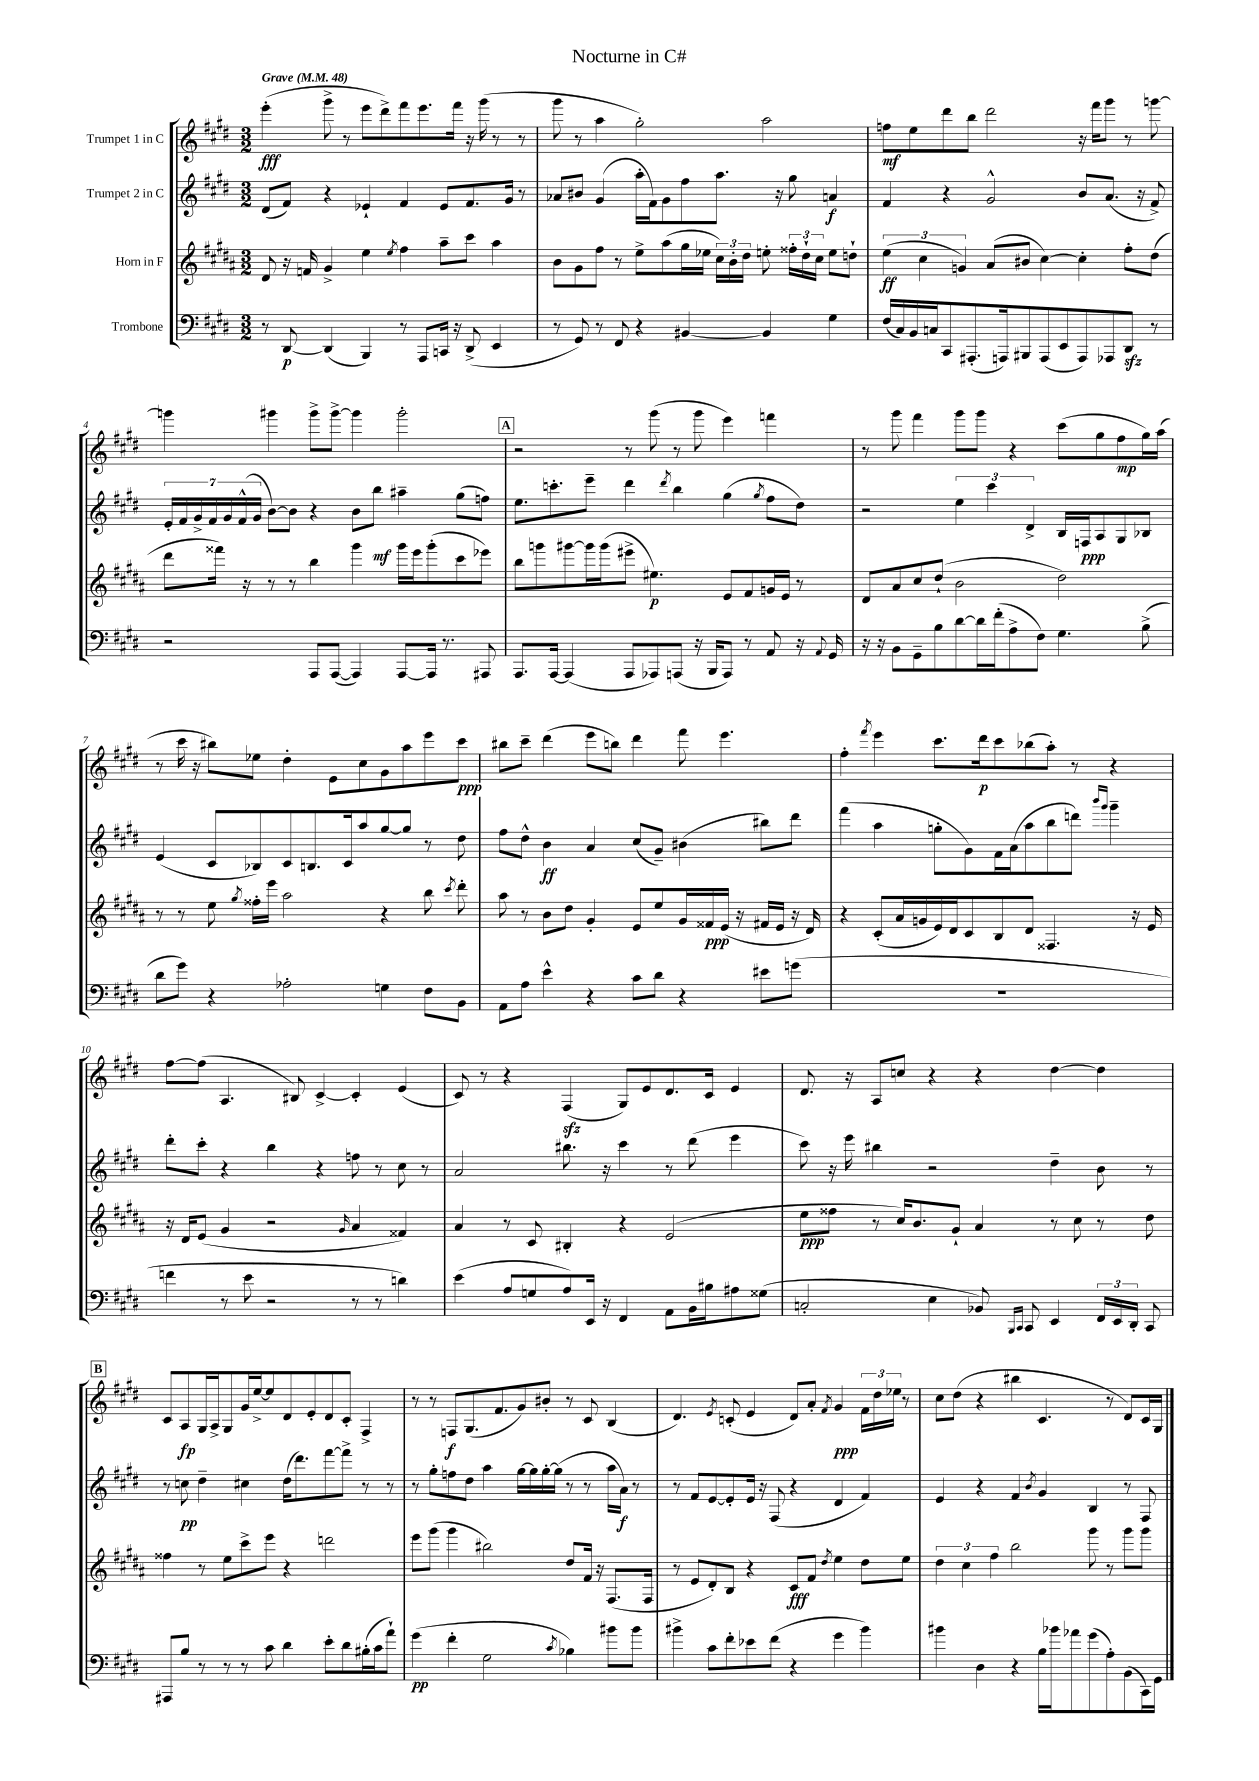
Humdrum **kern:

**kern	**dynam	**kern	**dynam	**kern	**dynam	**kern	**dynam
*part4	*part4	*part3	*part3	*part2	*part2	*part1	*part1
*staff4	*staff4	*staff3	*staff3	*staff2	*staff2	*staff1	*staff1
*I"Trombone	*	*I"Horn in F	*	*I"Trumpet 2 in C	*	*I"Trumpet 1 in C	*
*clefF4	*	*clefG2	*	*clefG2	*	*clefG2	*
*k[f#c#g#d#]	*	*k[f#c#g#d#a#]	*	*k[f#c#g#d#]	*	*k[f#c#g#d#]	*
*M3/2	*	*M3/2	*	*M3/2	*	*M3/2	*
*MM48	*	*MM48	*	*MM48	*	*MM48	*
=1	=1	=1	=1	=1	=1	=1	=1
!	!	!	!	!	!	!LO:TX:a:B:t=Grave	!
8r	.	8d#/	.	(8d#/L	.	(4eee'\	fff
[8DD#/	p	16r	.	8f#/J)	.	.	.
.	.	16fn/	.	.	.	.	.
(4DD#/]	.	4g#^/	.	4r	.	8ggg#^\	.
.	.	.	.	.	.	8r	.
4BBB/)	.	4ee\	.	4e-X`/	.	8eee\L	.
.	.	.	.	.	.	8ddd#^\)	.
.	.	8qee/	.	.	.	.	.
8r	.	4ff#\	.	4f#/	.	8fff#\	.
8AAA/L	.	.	.	.	.	8.eee\	.
16CCn/Jk	.	8aa#~\L	.	8e-/L	.	.	.
16r	.	.	.	.	.	16fff#\Jk	.
(8DD#^/	.	8ccc#\J	.	8.f#/	.	16r	.
.	.	.	.	.	.	(16ggg#\	.
4EE/	.	4aa#\	.	.	.	8r	.
.	.	.	.	16g#/Jk	.	.	.
.	.	.	.	8r	.	8r	.
=2	=2	=2	=2	=2	=2	=2	=2
8r	.	8b\L	.	8a-X/L	.	8ggg#\	.
8GG#/)	.	8g#\	.	8b#X/J	.	8r	.
8r	.	8ff#\J	.	(4g#/	.	4aa\	.
8FF#/	.	8r	.	.	.	.	.
4r	.	8ee^\L	.	16aa'\LL	.	2gg#'\)	.
.	.	.	.	16f#\J)	.	.	.
.	.	(8aa#\	.	8g#\	.	.	.
[4BB#X/	.	16gg#\L	.	8ff#\	.	.	.
.	.	16ee-X\JJ	.	.	.	.	.
.	.	24cc#\LL)	.	8.aa\J	.	.	.
.	.	24b'\	.	.	.	.	.
.	.	24dd#\JJ	.	.	.	.	.
4BB#/]	.	8een'\	.	.	.	2aa\	.
.	.	.	.	16r	.	.	.
.	.	24ff##X'\LL	.	8gg#\	.	.	.
.	.	24dd#`\	.	.	.	.	.
.	.	24cc#\JJ	.	.	.	.	.
4G#\	.	8ee\L	.	4an/	f	.	.
.	.	8ddn`\J	.	.	.	.	.
=3	=3	=3	=3	=3	=3	=3	=3
(16F#/LL	.	(6ee\	ff	4f#/	.	8ffn\L	mf
16C#/)	.	.	.	.	.	.	.
16BB/	.	.	.	.	.	8ee\	.
.	.	6cc#\	.	.	.	.	.
16Cn/J	.	.	.	.	.	.	.
8CC#/	.	.	.	4r	.	8ddd#\	.
.	.	6gn/)	.	.	.	.	.
(8.AAA#X'/	.	.	.	.	.	8bb\J	.
.	.	(8a#/L	.	2g#^^/	.	2ddd#\	.
16AAAn/k)	.	.	.	.	.	.	.
8BBB#X/	.	8b#X/J	.	.	.	.	.
(8AAA/	.	[4cc#\)	.	.	.	.	.
8EE/	.	.	.	.	.	.	.
8AAA/)	.	4cc#'\]	.	8b/L	.	16r	.
.	.	.	.	.	.	16fff#\KL	.
8AAA-X/	.	.	.	(8.a/J	.	8ggg#\J	.
8DD#zz/J	.	8ff#'\L	.	.	.	8r	.
.	.	.	.	16r	.	.	.
8r	.	(8dd#\J	.	8f#^/)	.	[8gggn\	.
!!LO:LB:g=z
=4	=4	=4	=4	=4	=4	=4	=4
2r	.	8ddd#\L	.	28e'/LL	.	4gggn\]	.
.	.	.	.	28f#/	.	.	.
.	.	.	.	28g#^/	.	.	.
.	.	.	.	28f#/	.	.	.
.	.	16fff##X\Jk)	.	.	.	.	.
.	.	.	.	28g#/	.	.	.
.	.	.	.	(28f#^^/	.	.	.
.	.	16r	.	.	.	.	.
.	.	.	.	28g#/JJ	.	.	.
.	.	8r	.	[8b\L)	.	4ggg#X\	.
.	.	8r	.	8b\J]	.	.	.
8AAA/L	.	4bb\	.	4r	.	8ggg#^\L	.
([8AAA/J	.	.	.	.	.	[8ggg#^\J	.
4AAA/])	.	4ggg#\	.	8b\L	.	4ggg#\]	.
.	.	.	.	8bb\J	mf	.	.
[8AAA/L	.	16ggg#\LL	.	4aa#X~\	.	2ggg#'\	.
.	.	16eee\J	.	.	.	.	.
16AAA/Jk]	.	(8ggg#'\	.	.	.	.	.
8.r	.	.	.	.	.	.	.
.	.	8ccc#\	.	(8gg#\L	.	.	.
8AAA#X/	.	8eee-X\J)	.	8ffn\J)	.	.	.
!!LO:REH:place=s1:t=A
=5	=5	=5	=5	=5	=5	=5	=5
8.AAA/L	.	8bb\L	.	8.ee\L	.	2r	.
.	.	8gggn\	.	.	.	.	.
[16AAA/Jk	.	.	.	8.cccn'\	.	.	.
(4AAA/]	.	[8ggg#X\	.	.	.	.	.
.	.	16ggg#\L]	.	8eee~\J	.	.	.
.	.	(16ggg#\J	.	.	.	.	.
8AAA/L	.	8eee#X^\J	.	4ddd#\	.	8r	.
8AAA-X/)	.	4.ee#X\)	p	.	.	(8ggg#\	.
.	.	.	.	8qddd#/	.	.	.
(8AAAn/J	.	.	.	4bb\	.	8r	.
16r	.	.	.	.	.	8ggg#\	.
16BBB/KL	.	.	.	.	.	.	.
8AAA/J)	.	8e/L	.	(4gg#\	.	4eee\)	.
8r	.	8f#/	.	.	.	.	.
.	.	.	.	8qgg#/	.	.	.
8AA/	.	16gn/L	.	8ff#\L	.	4fffn\	.
.	.	16e/JJ	.	.	.	.	.
16r	.	8r	.	8dd#\J)	.	.	.
8qqAA/	.	.	.	.	.	.	.
16GG#/	.	.	.	.	.	.	.
=6	=6	=6	=6	=6	=6	=6	=6
16r	.	8d#/L	.	2r	.	8r	.
16r	.	.	.	.	.	.	.
8BB\L	.	8a#/	.	.	.	8ggg#\	.
8GG#~\	.	8cc#/	.	.	.	4fff#\	.
8B\	.	(8dd#`/J	.	.	.	.	.
[8d#\	.	2b\	.	6ee\	.	8ggg#\L	.
16d#\L]	.	.	.	.	.	8ggg#\J	.
.	.	.	.	6ccc#\	.	.	.
(16f#'\J	.	.	.	.	.	.	.
8A^\	.	.	.	.	.	4r	.
.	.	.	.	6d#^/	.	.	.
8F#\J)	.	.	.	.	.	.	.
4.G#\	.	2dd#\)	.	16B/LL	.	(8ccc#\L	.
.	.	.	.	16Fn/J	ppp	.	.
.	.	.	.	8A/	.	8gg#\	.
.	.	.	.	8G#/	.	8ff#\	mp
(8B^\	.	.	.	8B-X/J	.	16gg#\L)	.
.	.	.	.	.	.	(16aa\JJ	.
!!LO:LB:g=z
=7	=7	=7	=7	=7	=7	=7	=7
8d#\L	.	8r	.	(4e/	.	8r	.
8g#\J)	.	8r	.	.	.	16ccc#\	.
.	.	.	.	.	.	16r	.
4r	.	8ee\	.	8c#/L	.	8bb#X\L)	.
.	.	8qgg#/	.	.	.	.	.
.	.	16ff##X'\LL	.	8B-X/)	.	8ee-X\J	.
.	.	16eee\JJ	.	.	.	.	.
2A-X'\	.	2aa#\	.	8c#/	.	4dd#'\	.
.	.	.	.	8.Bn/	.	.	.
.	.	.	.	.	.	8e\L	.
.	.	.	.	16c#/k	.	.	.
.	.	.	.	8aa/	.	8cc#\	.
4Gn\	.	4r	.	[8gg#/	.	8g#\	.
.	.	.	.	8gg#/J]	.	8aa\	.
8F#\L	.	8bb\	.	8r	.	8eee\	.
.	.	8qccc#/	.	.	.	.	.
8BB\J	.	8ddd#'\	.	8dd#\	.	8ccc#\J	ppp
=8	=8	=8	=8	=8	=8	=8	=8
8AA\L	.	8aa#\	.	8ff#\L	.	8bb#X\L	.
8A\J	.	8r	.	8dd#^^\J	.	8ccc#~\J	.
4e^^\	.	8b\L	.	4b\	ff	(4ddd#\	.
.	.	8dd#\J	.	.	.	.	.
4r	.	4g#'/	.	4a/	.	8eee\L	.
.	.	.	.	.	.	8bbn\J)	.
8c#\L	.	8e/L	.	(8cc#/L	.	4ddd#\	.
8d#\J	.	8ee/	.	8g#~/J)	.	.	.
4r	.	16g#/L	.	(4b#X\	.	8fff#\	.
.	.	16f##X/	ppp	.	.	.	.
.	.	(16e/JJ	.	.	.	4.eee\	.
.	.	16r	.	.	.	.	.
8e#X\L	.	16f#X/LL	.	8bb#X\L)	.	.	.
.	.	16e/JJ	.	.	.	.	.
(8gn\J	.	16r	.	8ddd#\J	.	.	.
.	.	16d#/)	.	.	.	.	.
=9	=9	=9	=9	=9	=9	=9	=9
1.r	.	4r	.	(4fff#\	.	4ff#'\	.
.	.	.	.	.	.	8qfff#/	.
.	.	(8c#'/L	.	4aa\	.	4eee\	.
.	.	16a#/L	.	.	.	.	.
.	.	16gn/	.	.	.	.	.
.	.	16e/)	.	8ggn'\L	.	8.ccc#\L	.
.	.	16d#/J	.	.	.	.	.
.	.	8c#/	.	8g#\)	.	.	.
.	.	.	.	.	.	16ddd#\k	p
.	.	8B/	.	16f#\L	.	8ccc#\	.
.	.	.	.	(16a\J	.	.	.
.	.	8d#/J	.	8aa\	.	(8bb-X\	.
.	.	4.F##X/	.	8bb\	.	8aa'\J)	.
.	.	.	.	8dddn\J)	.	8r	.
.	.	.	.	16qqbbb/LL	.	.	.
.	.	.	.	16qqggg#/JJ	.	.	.
.	.	.	.	4ggg#~\	.	4r	.
.	.	16r	.	.	.	.	.
.	.	16e/	.	.	.	.	.
!!LO:LB:g=z
=10	=10	=10	=10	=10	=10	=10	=10
4fn\	.	16r	.	8ddd#'\L	.	[8ff#\L	.
.	.	16d#/KL	.	.	.	.	.
.	.	(8e/J	.	8ccc#'\J	.	(8ff#\J]	.
8r	.	4g#/	.	4r	.	4.A/	.
8e\	.	.	.	.	.	.	.
2r	.	2r	.	4bb\	.	.	.
.	.	.	.	.	.	8B#X/)	.
.	.	.	.	4r	.	[4c#^/	.
.	.	16qqg#/	.	.	.	.	.
8r	.	4a#/	.	8ffn\	.	4c#'/]	.
8r	.	.	.	8r	.	.	.
4dn\)	.	4f##X/)	.	8cc#\	.	(4e/	.
.	.	.	.	8r	.	.	.
=11	=11	=11	=11	=11	=11	=11	=11
(4e\	.	4a#/	.	2a/	.	8c#/)	.
.	.	.	.	.	.	8r	.
8A/L	.	8r	.	.	.	4r	.
8Gn/	.	8c#/	.	.	.	.	.
8A/)	.	4B#X'/	.	8.bb#X\	.	(4F#zz/	.
16EE/Jk	.	.	.	.	.	.	.
16r	.	.	.	16r	.	.	.
4FF#/	.	4r	.	4ccc#\	.	8G#/L)	.
.	.	.	.	.	.	8e/	.
8AA\L	.	(2e/	.	8r	.	8.d#/	.
16BB\L	.	.	.	(8ddd#\	.	.	.
16B#X\J	.	.	.	.	.	16c#/Jk	.
8A#X\	.	.	.	4eee\	.	4e/	.
(8G##X\J	.	.	.	.	.	.	.
=12	=12	=12	=12	=12	=12	=12	=12
2Cn'/	.	8ee\L	ppp	8ccc#\)	.	8.d#/	.
.	.	8ff##X\J	.	16r	.	.	.
.	.	.	.	16eee\	.	16r	.
.	.	8r	.	4bb#X\	.	8A/L	.
.	.	16cc#/KL)	.	.	.	8ccn/J	.
.	.	8.b/	.	.	.	.	.
4E\	.	.	.	2r	.	4r	.
.	.	8g#`/J	.	.	.	.	.
8BB-X/)	.	4a#/	.	.	.	4r	.
16qqBBB/LL	.	.	.	.	.	.	.
16qqCC#/JJ	.	.	.	.	.	.	.
8CC#/	.	.	.	.	.	.	.
4EE/	.	8r	.	4dd#~\	.	[4dd#\	.
.	.	8cc#\	.	.	.	.	.
24FF#/LL	.	8r	.	8b\	.	4dd#\]	.
24EE/	.	.	.	.	.	.	.
24DD#'/JJ	.	.	.	.	.	.	.
8CC#/	.	8dd#\	.	8r	.	.	.
!!LO:LB:g=z
!!LO:REH:place=s1:t=B
=13	=13	=13	=13	=13	=13	=13	=13
8AAA#X/L	.	4ff##X\	.	8r	.	8c#/L	.
8B/J	.	.	.	8ccn\	pp	8A/	fp
8r	.	8r	.	4dd#~\	.	16G#/L	.
.	.	.	.	.	.	16A^/J	.
8r	.	8ee\L	.	.	.	8G#/	.
8r	.	8ccc#^\	.	4cc#X\	.	16g#/L	.
.	.	.	.	.	.	[16ee^/J	.
8c#\	.	8eee\J	.	.	.	8ee/]	.
4d#\	.	4r	.	(16dd#\KL	.	8d#/	.
.	.	.	.	8.ddd#\)	.	.	.
.	.	.	.	.	.	8e'/	.
8e'\L	.	2dddn\	.	[8fff#\	.	8d#/	.
8d#\	.	.	.	8fff#^\J]	.	8c#'/J	.
(16B#X'\L	.	.	.	8r	.	4F#^/	.
16c#\J	.	.	.	.	.	.	.
8a`\J)	.	.	.	8r	.	.	.
=14	=14	=14	=14	=14	=14	=14	=14
(4g#\	pp	8eee\L	.	8r	.	8r	.
.	.	(8ggg#\J	.	8gg#'\L	.	8r	.
4f#'\	.	4ggg#\	.	8ffn\	.	8Fn/L	f
.	.	.	.	8dd#\J	.	(8.G#/	.
2G#\	.	2bb#X\)	.	4aa\	.	.	.
.	.	.	.	.	.	8.f#/	.
.	.	.	.	[16gg#\LL	.	8g#/)	.
.	.	.	.	16gg#\]	.	.	.
.	.	.	.	[16gg#'\	.	8b#X'/J	.
.	.	.	.	(16gg#\JJ]	.	.	.
8qc#/	.	.	.	.	.	.	.
4B-X\)	.	8dd#/L	.	8r	.	8r	.
.	.	16f#/Jk	.	8r	.	8c#/	.
.	.	16r	.	.	.	.	.
8b#X\L	.	(8.F#/L	.	16aa\LL	.	(4B/	.
.	.	.	.	16a\JJ)	f	.	.
8b#\J	.	.	.	8r	.	.	.
.	.	16F#/Jk	.	.	.	.	.
=15	=15	=15	=15	=15	=15	=15	=15
4b#X^\	.	8r	.	8r	.	4.d#/)	.
.	.	8e/L	.	8f#/L	.	.	.
8c#\L	.	8d#'/)	.	[8e/	.	.	.
.	.	.	.	.	.	8qe/	.
8f#'\	.	8B/J	.	8e'/]	.	(8cn'/	.
8e-X\	.	4r	.	16e/Jk	.	4e/	.
.	.	.	.	16r	.	.	.
(8f#\J	.	.	.	(8F#/	.	.	.
4r	.	8c#/L	fff	4r	.	8d#/L)	.
.	.	8f#/J	.	.	.	8a'/J	.
.	.	8qdd#/	.	.	.	8qf#/	.
4g#\	.	4ee\	.	4d#/	.	4g#/	ppp
4b#\)	.	8dd#\L	.	4f#/)	.	24f#\LL	.
.	.	.	.	.	.	24dd#\	.
.	.	.	.	.	.	24ee-X\JJ	.
.	.	8ee\J	.	.	.	8r	.
=16	=16	=16	=16	=16	=16	=16	=16
4b#X\	.	6dd#\	.	4e/	.	8cc#\L	.
.	.	.	.	.	.	(8dd#\J	.
.	.	6cc#\	.	.	.	.	.
4D#\	.	.	.	4r	.	4r	.
.	.	6ff#\	.	.	.	.	.
4r	.	2bb\	.	4f#/	.	4bb#X\	.
.	.	.	.	8qb/	.	.	.
16B\LL	.	.	.	4g#/	.	4.c#/	.
16b-X\J	.	.	.	.	.	.	.
8a-X\	.	.	.	.	.	.	.
(8g#\	.	8ggg#\	.	4B/	.	.	.
8A'\)	.	8r	.	.	.	8r	.
(8BB\	.	8ggg#\L	.	8r	.	8d#/L)	.
16CC#\L)	.	8ggg#\J	.	8F#/	.	16c#/L	.
16GG#\JJ	.	.	.	.	.	16G#/JJ	.
==	==	==	==	==	==	==	==
*-	*-	*-	*-	*-	*-	*-	*-
